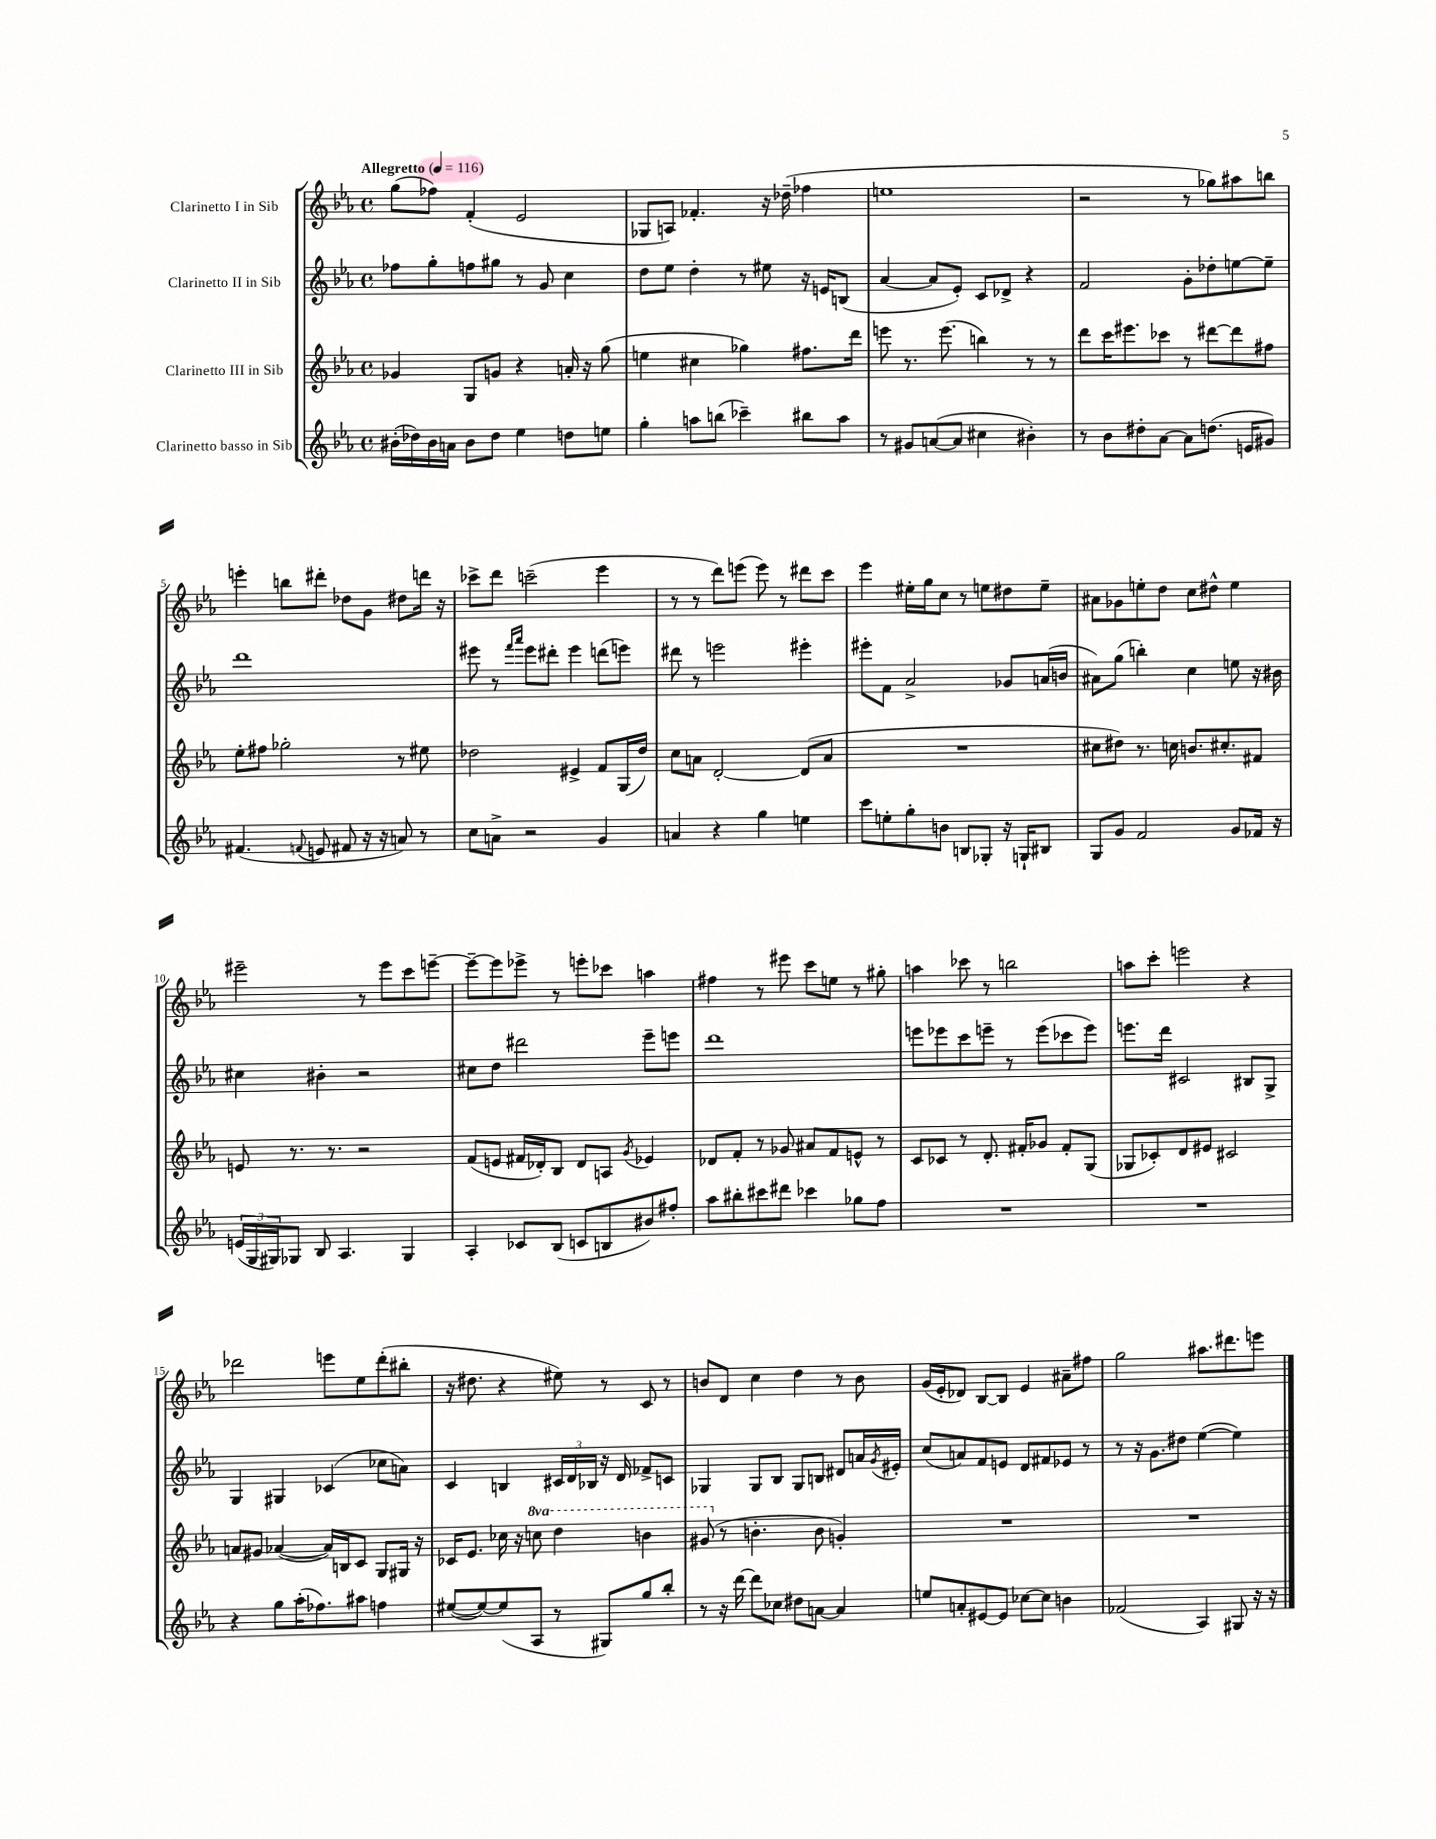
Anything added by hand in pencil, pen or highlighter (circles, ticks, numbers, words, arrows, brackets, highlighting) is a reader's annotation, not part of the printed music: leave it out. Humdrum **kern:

**kern	**kern	**kern	**kern
*part4	*part3	*part2	*part1
*staff4	*staff3	*staff2	*staff1
*I"Clarinetto basso in Sib	*I"Clarinetto III in Sib	*I"Clarinetto II in Sib	*I"Clarinetto I in Sib
*clefG2	*clefG2	*clefG2	*clefG2
*k[b-e-a-]	*k[b-e-a-]	*k[b-e-a-]	*k[b-e-a-]
*M4/4	*M4/4	*M4/4	*M4/4
*met(c)	*met(c)	*met(c)	*met(c)
*MM116	*MM116	*MM116	*MM116
=1	=1	=1	=1
!	!	!	!LO:TX:a:B:t=Allegretto
(16b#X'\LL	4g-X/	8ff-X\L	(8gg\L
16dd-X\)	.	.	.
16b#\	.	8gg'\	8ff-X\J)
16an\JJ	.	.	.
8b#\L	8G/L	8ffn\	(4f'/
8dd-\J	8gn/J	8gg#X\J	.
4ee-\	4r	8r	2e-/
.	.	8g/	.
8ddn\L	16an'/	4cc\	.
.	16r	.	.
8een\J	(8gg\	.	.
=2	=2	=2	=2
4gg'\	4een\	8dd\L	8G-X/L
.	.	8ee-\J	8An/J)
8aan\L	4cc#X\	4dd'\	4.f-X'/
(8bbn\J	.	.	.
4ccc-X~\)	4gg-X\)	8r	.
.	.	8ee#X\	16r
.	.	.	(16dd-X~\
8bb#X\L	8.ff#X\L	16r	4ff-X\
.	.	16en/KL	.
8aa\J	.	(8Bn/J	.
.	16ddd\Jk	.	.
=3	=3	=3	=3
8r	8eeen\	[4a-/	1een
8g#X/L	8.r	.	.
([8an/	.	8a-/L]	.
.	(8.eee\	.	.
8a/J]	.	8e-'/J)	.
4cc#X\	4bbn\)	8c/L	.
.	.	8d-X^/J	.
4b#X'\)	8r	4r	.
.	8r	.	.
=4	=4	=4	=4
8r	8ddd\L	2f/	2r
8b-\L	16ccc\K	.	.
.	8.eee#X\	.	.
8dd#X'\	.	.	.
[8a-\J	8ccc-X\J	.	.
8a-\L]	8r	8g'\L	8r
(8.ddn\J	[8ddd#X\L	8dd-X'\	8gg-X\L)
.	8ddd#\]	[8een\	8aa#X\
16en/KL	.	.	.
8g#X/J)	8ff#X\J	8ee~\J]	8bbn\J
!!LO:LB:g=z
=5	=5	=5	=5
(4.f#X/	8ee-'\L	1ddd	4eeen'\
.	8ff#X\J	.	.
.	2gg-X'\	.	8bbn\L
8qqfn/	.	.	.
8en/	.	.	8ddd#X'\J
8f#X/	.	.	8dd-X\L
16r	.	.	8g\J
16r	.	.	.
8an/)	8r	.	8dd#X\L
8r	8ee#X\	.	16dddn\Jk
.	.	.	16r
=6	=6	=6	=6
8cc\L	2dd-X\	8eee#X\	8ccc-X^\L
8an^\J	.	8r	8ddd\J
.	.	16qqfff/LL	.
.	.	16qqaaa-/JJ	.
2r	.	8eee#\L	(2cccn~\
.	.	8ddd#X'\J	.
.	4e#X^/	4eee#\	.
4g/	8f/L	(8dddn\L	4eee-\
.	(16G/L	8eeen\J)	.
.	16dd-/JJ)	.	.
=7	=7	=7	=7
4an/	8cc\L	8ddd#X\	8r
.	8an\J	8r	8r
4r	[2d'/	2eeen\	8ddd\L)
.	.	.	(8eeen\J
4gg\	.	.	8eee\)
.	.	.	8r
4een\	(8d/L]	4eee#X'\	8ddd#X\L
.	8a/J	.	8ccc\J
=8	=8	=8	=8
8ccc\L	1r	8eee#X'\L	4eee-\
8een'\	.	8f\J	.
8gg'\	.	2a-^/	16ee#X'\LL
.	.	.	16gg\J
8bn\J	.	.	8cc\J
8Bn/L	.	.	8r
8G-X'/J	.	.	8een\L
16r	.	8g-X/L	8dd#X\
16Gn`/KL	.	.	.
8B#X/J	.	(16an/L	8ee~\J
.	.	16bn/JJ	.
=9	=9	=9	=9
8G/L	8cc#X\L	8a#X\L)	8a#X\L
8g/J	8dd#X\J)	(8gg\J	8g-X\
2f/	8.r	4bbn'\)	8een'\
.	.	.	8dd\J
.	16ccn\	.	.
.	8.bn/L	4cc\	8cc\L
.	.	.	8dd#X^^\J
.	8.cc#X'/	.	.
8g/L	.	8een\	4ee\
16f-X/Jk	8f#X/J	16r	.
16r	.	16b#X\	.
!!LO:LB:g=z
=10	=10	=10	=10
(24en/LL	8en/	4cc#X\	2eee#X~\
24G/	.	.	.
24G#X/J)	.	.	.
8G-X/J	8.r	.	.
8B-/	.	4b#X'\	.
.	8.r	.	.
4.A-/	.	.	.
.	2r	2r	8r
.	.	.	8eee#\L
4G-/	.	.	8ccc\
.	.	.	[8eeen~\J
=11	=11	=11	=11
4A-'/	(8f/L	8cc#X\L	8eee~\L_
.	8en/J	8dd\J	8eee\]
8c-X/L	16f#X/LL	2ddd#X\	8eee-X^\J
.	16d-X'/J)	.	.
(8B-/J	8B-/J	.	8r
8cn/L	8d-/L	.	8eeen'\L
8Bn/	8An/J	.	8ccc-X\J
.	8qg/	.	.
8b#X/)	4e-X/	8eee-~\L	4aan\
8ff#X'/J	.	8eeen\J	.
=12	=12	=12	=12
8aa-\L	8d-X/L	1ddd	4ff#X\
8bb#X'\	8f'/J	.	.
8ccc#X\	8r	.	8r
8ddd#X\J	8g-X/	.	8eee#X\
4ccc-X\	8a#X/L	.	8ccc\L
.	8f/	.	8een\J
8gg-X\L	8en^^/J	.	8r
8ff\J	8r	.	8gg#X'\
=13	=13	=13	=13
1r	8c/L	8eeen\L	4aan\
.	8c-X/J	8eee-X\	.
.	8r	8ccc\	8ccc-X\
.	8.d'/	8eeen~\J	8r
.	.	8r	2bbn\
.	16f#X'/KL	.	.
.	8g-X/J	(8eee\L	.
.	8f#'/L	8ccc-X\	.
.	(8G/J	8eee\J)	.
=14	=14	=14	=14
1r	8G-X/L	8.eeen\L	8aan\L
.	8c-X'/)	.	8ccc'\J
.	.	16ddd\Jk	.
.	8d/	2c#X/	2eeen\
.	8e#X/J	.	.
.	2c#X/	.	.
.	.	8B#X/L	4r
.	.	8G^/J	.
!!LO:LB:g=z
=15	=15	=15	=15
4r	8an/L	4G/	2ddd-X\
.	8g#X/J	.	.
8gg\L	([4a-X/	4G#X/	.
(16aa-'\K	.	.	.
8.ff-X\)	.	.	.
.	16a-/LL])	(4c-X/	8eeen\L
.	16Bn/J	.	.
8aa#X\J	8c/J	.	8ee-\
4ffn\	8G/L	8cc-X\L	(8ddd-'\
.	16G#X/Jk	8an\J)	8bb#X'\J
.	16r	.	.
=16	=16	=16	=16
([8ee#X/L	16c-X/KL	4c/	16r
.	8.e-/J	.	8.dd#X\
8ee#/_)	.	.	.
(8ee#/]	16cc-X\	4Bn/	4r
.	16r	.	.
*	*8va	*	*
8A-/J	8cccn\	.	.
8r	4ddd\	24c#X/LL	8ee#X\)
.	.	24d/	.
.	.	24B-X/JJ	.
8G#X/L)	.	16r	8r
.	.	16d/	.
8gg/	4bbn\	8f-X^/L	8c/
8bb-'/J	.	8cn/J	8r
=17	=17	=17	=17
8r	(8gg#X/	4G-X/	8bn/L
*	*X8va	*	*
16r	8r	.	8d/J
[16ddd\	.	.	.
8ddd\L]	4.bn'\	8G-/L	4cc\
8cc-X\J	.	8B-/J	.
8dd#X\L	.	8G-/L	4dd\
[8an\J	8b\	8Bn/J	.
4a/]	4gn'/)	8d#X/L	8r
.	.	16an/L	8b\
.	.	8qg/	.
.	.	16e#X'/JJ	.
=18	=18	=18	=18
8een/L	1r	(8cc/L	(16g/LL
.	.	.	16e-'/J
8an'/	.	8an/)	8d-X/J)
[8e#X/	.	8f/	[8B-/L
8e#/J]	.	8en/J	8B-/J]
[8cc-X\L	.	8d/L	4e-/
8cc-\J]	.	8f#X/	.
4bn\	.	8e-X/J	8a#X~\L
.	.	8r	8ff#X\J
=19	=19	=19	=19
(2f-X/	1r	8r	2gg\
.	.	16r	.
.	.	8.g\L	.
.	.	8dd#X\J	.
4A-/)	.	([4ee-\	8.aa#X\L
.	.	.	8.ddd#X\
8G#X/	.	4ee-\])	.
16r	.	.	8eeen\J
16r	.	.	.
==	==	==	==
*-	*-	*-	*-
